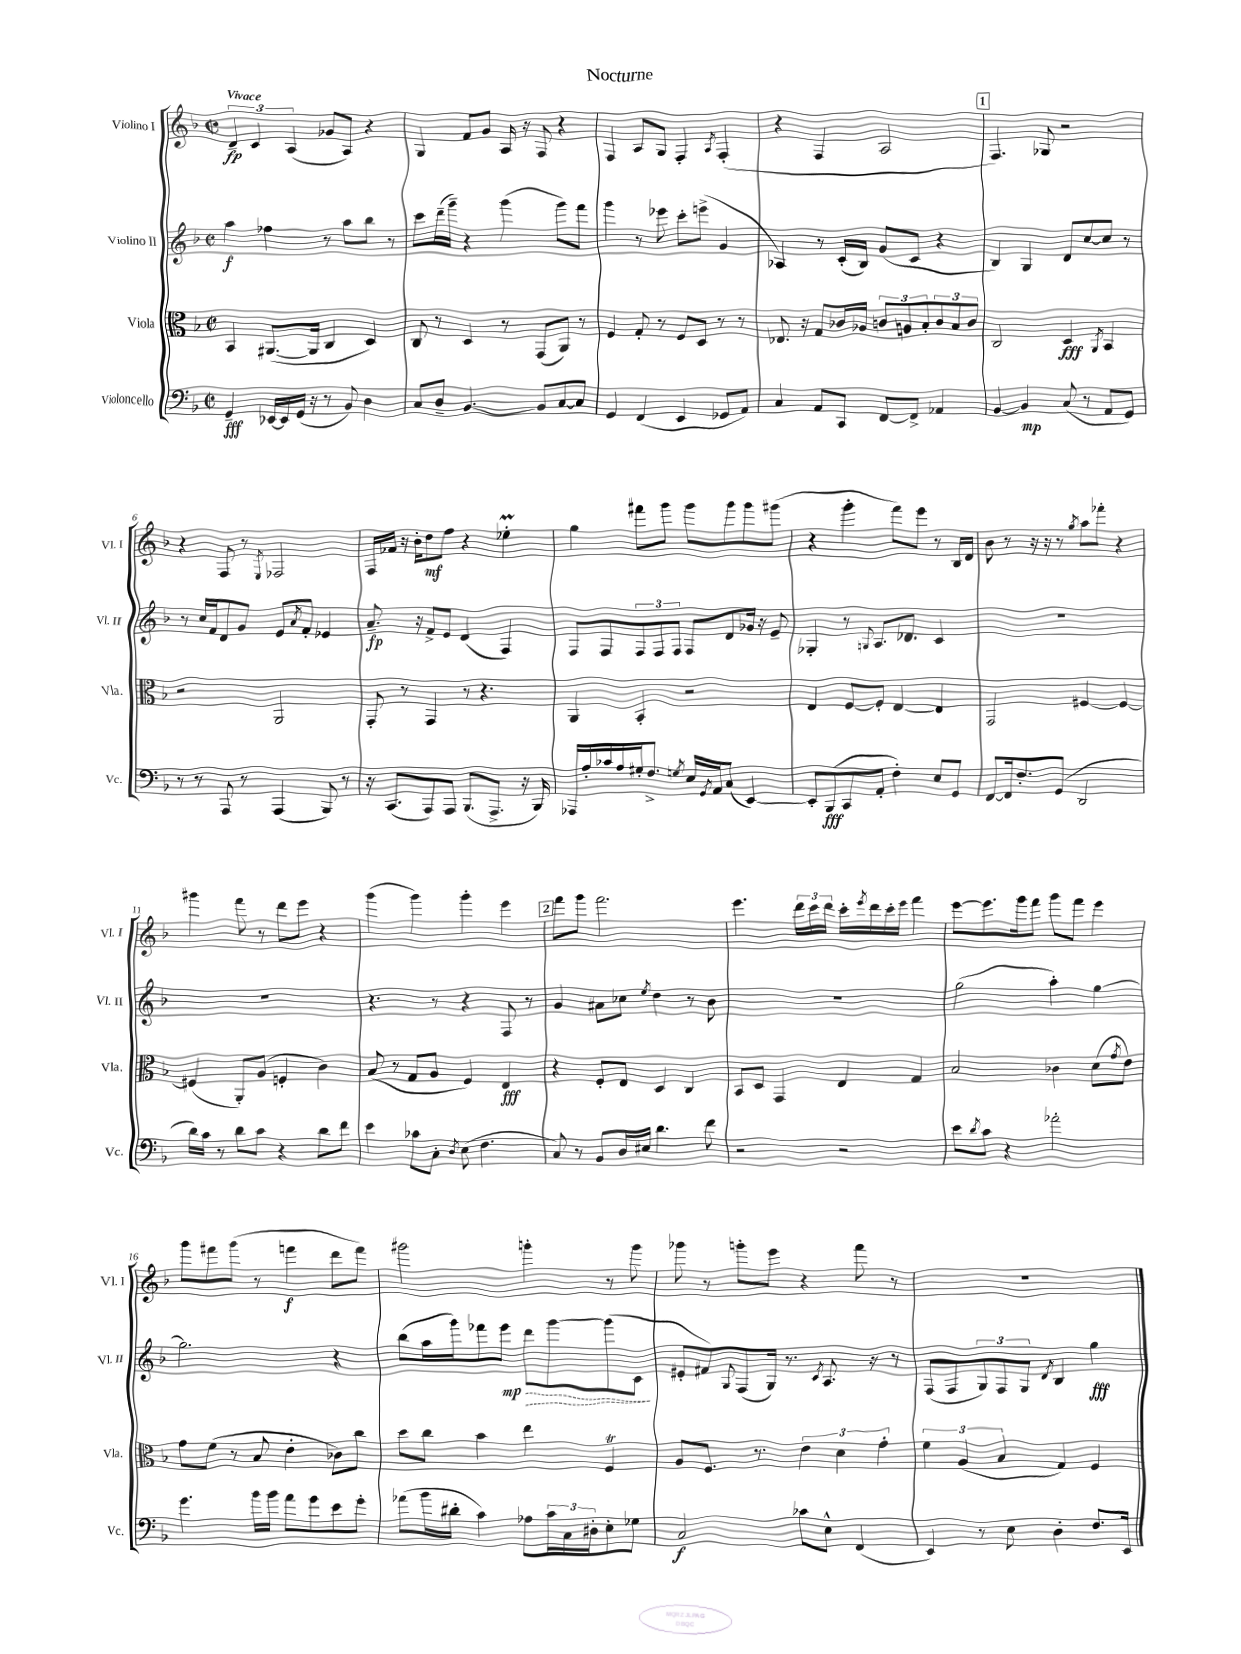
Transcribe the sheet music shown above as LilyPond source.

\header { title = "Nocturne" }
<<
\new StaffGroup <<
\new Staff = "s0" \with { instrumentName = "Violino I" shortInstrumentName = "Vl. I" } {
    \clef treble \key f \major \defaultTimeSignature \time 2/2 \tempo "Vivace"
    \tuplet 3/2 { d'4--\fp c'4 a4( } ges'8 a8) r4 |
    g4 f'8 g'8 a16 r16 f8 r4 |
    f4 a8 g8 f4-. \acciaccatura { a8 } f4-.( |
    r4 f4 a2 |
    \mark \markup { \box "1" } f4.) ges8 r2 |
    r4 f8 r8 \acciaccatura { e8 } fes2 |
    f16 fes'16 r16 bes'16-. d''8\mf f''8 r4 ees''4-.\prall |
    g''4 fis'''8 g'''8 g'''8 g'''8 g'''8 gis'''8( |
    r4 g'''4-. f'''8) e'''8 r8 bes16 d'16 |
    bes'8 r8 r16 r16 r8 \acciaccatura { g''8 } a''8 fes'''8-. r4 |
    gis'''4 f'''8 r8 d'''8 e'''8 r4 |
    g'''4( g'''4) g'''4-. e'''4 |
    \mark \markup { \box "2" } f'''8 g'''8 f'''2. |
    e'''4. \tuplet 3/2 { d'''16 c'''16 d'''16 } c'''16-. \acciaccatura { e'''8 } d'''16 c'''16-. e'''16 f'''4 |
    e'''8~ e'''8. g'''16 f'''8 g'''8 f'''8 e'''4 |
    g'''8 fis'''8 g'''8( r8 f'''4\f d'''8 f'''8) |
    gis'''2 g'''4-. r8 g'''8 |
    ges'''8 r8 g'''8-. e'''8 r4 f'''8 r8 |
    R1 \bar "|." |
}
\new Staff = "s1" \with { instrumentName = "Violino II" shortInstrumentName = "Vl. II" } {
    \clef treble \key f \major \defaultTimeSignature \time 2/2
    a''4\f fes''4 r8 a''8 bes''8 r8 |
    c'''8 d'''16--( g'''16--) r4 g'''4( g'''8) f'''8 |
    g'''4 r8 ees'''8 c'''8-. e'''8->( g'4 |
    aes4) r8 c'16-.( bes16) g'8( c'8 r4 |
    \mark \markup { \box "1" } bes4) g4 d'8 c''8~ c''8 r8 |
    r8 c''16 f'16 d'8 g'8 e'8 \acciaccatura { a'8 } f'8-. ees'4 |
    a'8.--\fp r16 f'8-> e'8 d'4( f4) |
    f8 f8 \tuplet 3/2 { f8 f8 f8 } f8 d'8 ges'16 r16 e'8-- |
    ges4-. r8 \appoggiatura { g8 } a8. des'8. c'4 |
    R1 |
    R1 |
    r4. r8 r4 f8 r8 |
    \mark \markup { \box "2" } g'4 ais'8 ces''8 \acciaccatura { e''8 } d''4 r8 bes'8 |
    R1 |
    g''2( a''4-.) g''4~ |
    g''2. r4 |
    bes''8( a''16 g'''16) fes'''8 e'''8\mp \once \override Hairpin.style = #'dashed-line d'''8\> g'''8~ g'''8( c'8\! |
    eis'8-. fis'8) \appoggiatura { g8 } f8( g16) r8. \acciaccatura { c'8 } a8. r16 r8 |
    f8( f8 \tuplet 3/2 { g8) f8 g8 } \acciaccatura { d'8 } bes4 g''4\fff \bar "|." |
}
\new Staff = "s2" \with { instrumentName = "Viola" shortInstrumentName = "Vla." } {
    \clef alto \key f \major \defaultTimeSignature \time 2/2
    bes,4 ais,8.~( ais,16 c4 d4) |
    c8 r8 d4 r8 g,8( a,8) r8 |
    f4 g8-. r8 f8 d8 r8 r8 |
    ees8. r16 g8 ces'16 aes16 \tuplet 3/2 { c'8 a8 bes8-. } \tuplet 3/2 { c'8 bes8 c'8 } |
    \mark \markup { \box "1" } c2 d4\fff \acciaccatura { a,8 } bes,4 |
    r2 a,2 |
    g,8-. r8 g,4 r8 r4. |
    a,4 bes,4-. r2 |
    e4 f8~ f8-. e4~ e4 |
    g,2 fis4~ fis4~ |
    fis4( a,8-.) a8( f4-. c'4) |
    bes8( r8 g8 a8 f4) e4\fff |
    \mark \markup { \box "2" } r4 f8-. e8 d4 c4 |
    bes,8 d8 g,4 e4 g4 |
    bes2 ces'4 d'8( \acciaccatura { g'8 } e'8) |
    g'8 f'8( r8 bes8 e'4-. ces'8) c''8 |
    d''8 c''8 bes'4 e''4 f4\trill |
    a8 f8. r8. \tuplet 3/2 { e'4 d'4 g'4-. } |
    \tuplet 3/2 { f'4 a4( bes4 } g4) f4 \bar "|." |
}
\new Staff = "s3" \with { instrumentName = "Violoncello" shortInstrumentName = "Vc." } {
    \clef bass \key f \major \defaultTimeSignature \time 2/2
    g,4--\fff ees,16~ ees,16 g,16( r16 r8 bes,8) d4 |
    c8 d8-- bes,4.~ bes,8 c8~ c8 |
    g,4 f,4( e,4 ges,8 a,8) |
    c4 a,8 c,8 f,8~ f,8-> aes,4 |
    \mark \markup { \box "1" } bes,4~ bes,4\mp c8( r8 a,8 g,8) |
    r8 r8 a,,8 r8 a,,4( bes,,8) r8 |
    r16 c,8.( a,,8) a,,8 bes,,8.( a,,8.-> r16 bes,,16) |
    aes,,16 a16-. ces'16 a16 gis16-. f8.-> \acciaccatura { g8 } e16 \acciaccatura { g,8 } a,16 c8( e,4~) |
    e,8-. bes,,8\fff( c,8 a,8-. f4-.) e8 g,8 |
    f,8~ f,16 f8.-. g,8( d,2 |
    d'16) c'16 r8 d'8 c'8 r4 d'8 f'8 |
    e'4 ces'8 c8-. \acciaccatura { d8 } e8( f4. |
    \mark \markup { \box "2" } c8) r8 bes,8 d16 eis16 d'4. f'8 |
    r2 r2 |
    e'8 \acciaccatura { d'8 } c'8 r4 aes'2-. |
    g'4. bes'16 bes'16 a'8 g'8 e'8 g'8-. |
    aes'8( bes'16 dis'16-. c'4) aes8 \tuplet 3/2 { c'16 c16 dis16-. } e8-. ges8 |
    c2\f ces'8 e8-^ f,4( |
    e,4) r8 e8 d4-. f8. e,16 \bar "|." |
}
>>
>>
